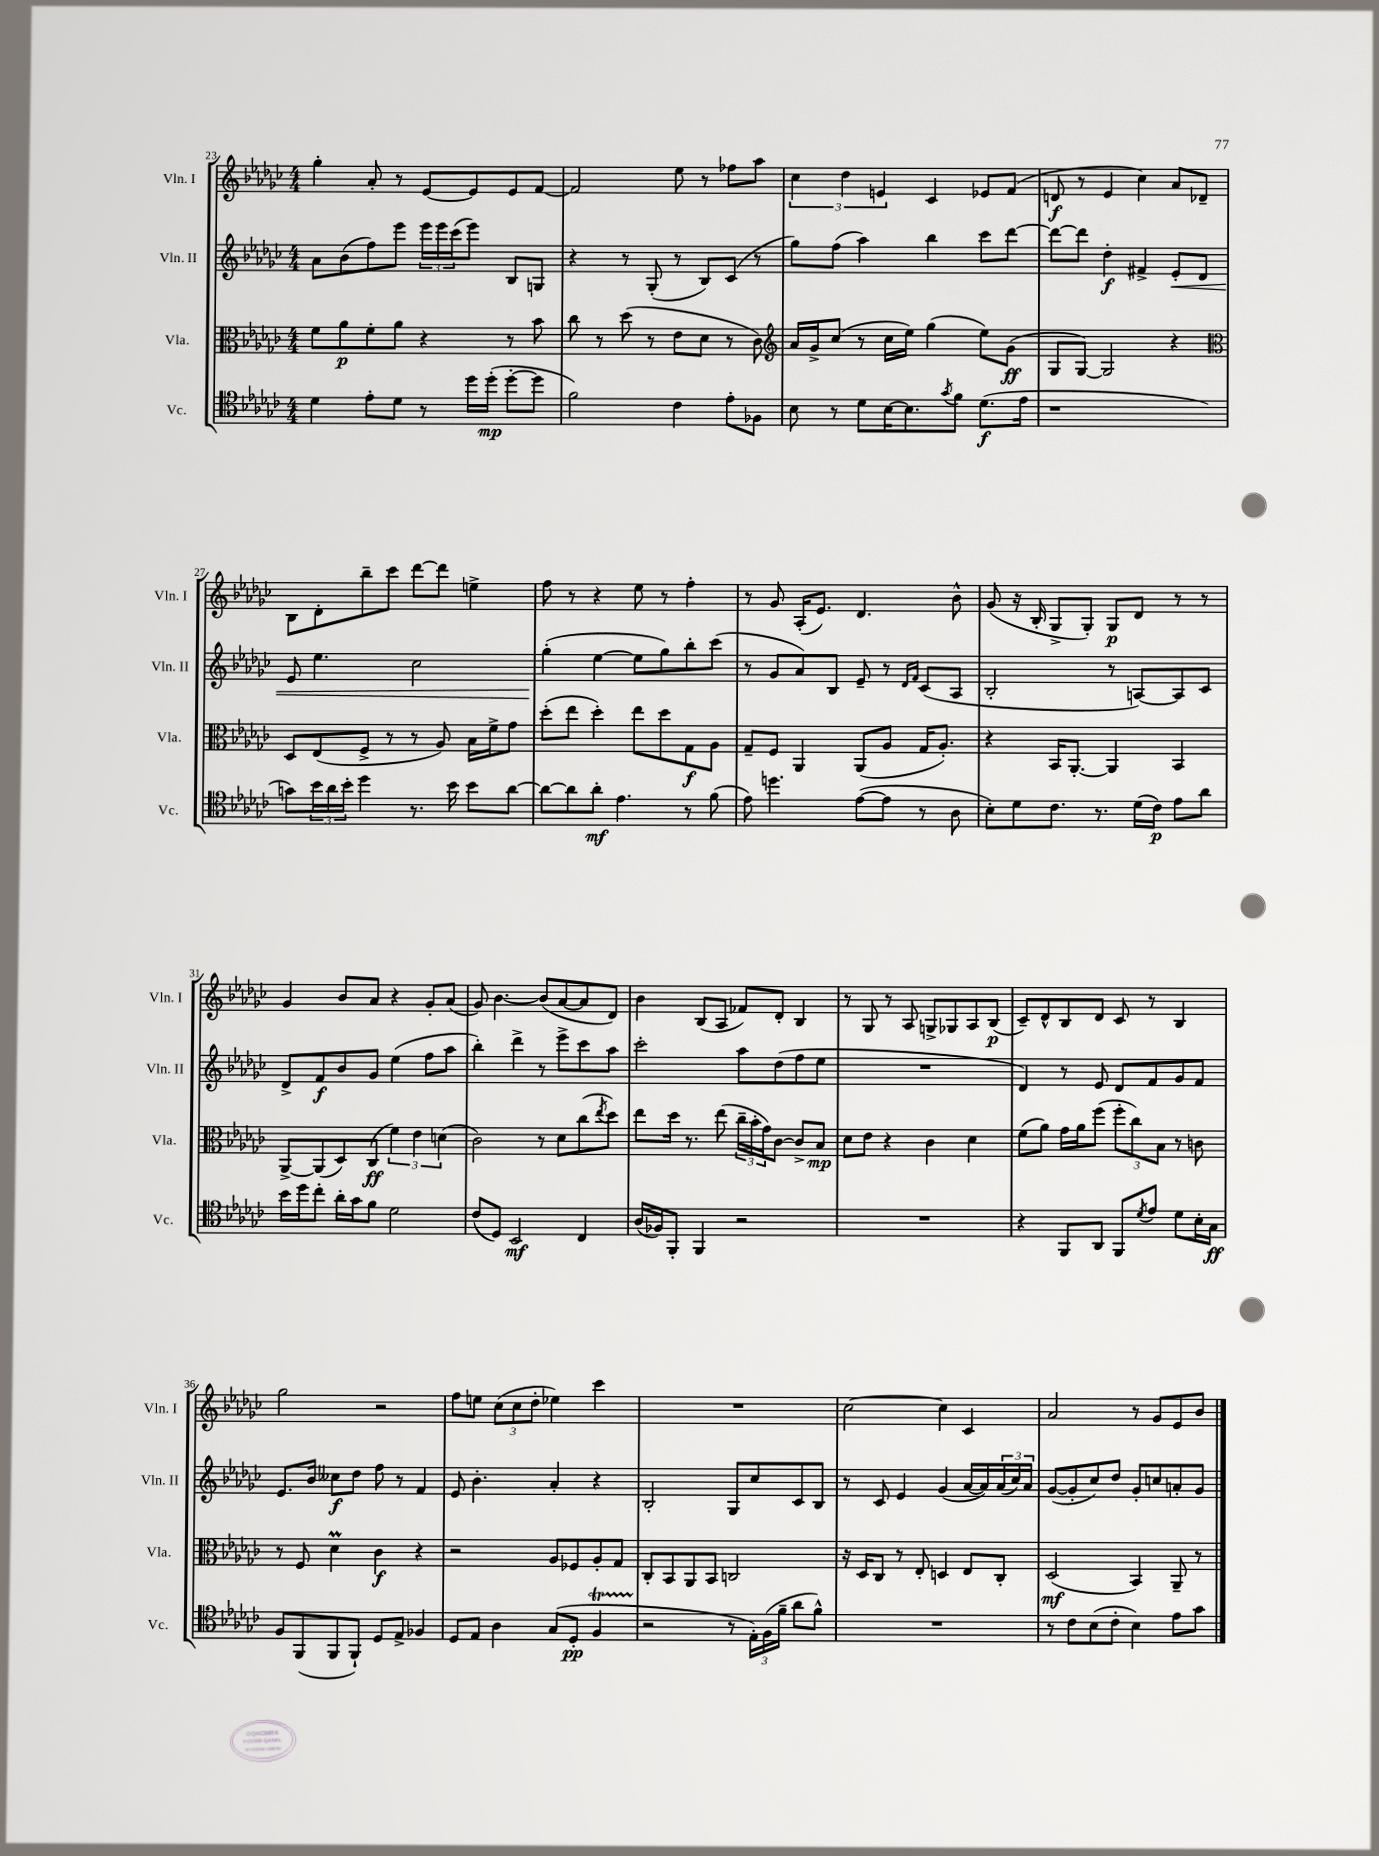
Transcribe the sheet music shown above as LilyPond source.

<<
\new StaffGroup <<
\new Staff = "s0" \with { instrumentName = "Vln. I" shortInstrumentName = "Vln. I" } {
    \clef treble \key ges \major \numericTimeSignature \time 4/4
    ges''4-. aes'8-. r8 ees'8~ ees'8 ees'8 f'8~ |
    f'2 ees''8 r8 fes''8 aes''8 |
    \tuplet 3/2 { ces''4 des''4 e'4 } ces'4 ees'8 f'8( |
    d'8\f r8 ees'4 ces''4) aes'8 des'8-- |
    bes8 des'8-. bes''8-- ces'''8 des'''8~ des'''8 e''4-> |
    f''8 r8 r4 ees''8 r8 f''4-. |
    r8 ges'8 aes16-.( ees'8.) des'4. bes'8-^ |
    ges'8( r16 bes16-. ges8-> ges8-.) ges8\p des'8 r8 r8 |
    ges'4 bes'8 aes'8 r4 ges'8-. aes'8( |
    ges'8) bes'4.~ bes'8( aes'8~ aes'8 des'8) |
    bes'4 bes8( aes8 fes'8) des'8-. bes4 |
    r8 ges8 r8 aes8 g8-> ges8 aes8 bes8\p( |
    ces'8--) des'8-^ bes8 des'8 ces'8 r8 bes4 |
    ges''2 r2 |
    f''8 e''8 \tuplet 3/2 { ces''8( ces''8 des''8-. } ees''4) ces'''4 |
    R1 |
    ces''2~ ces''4 ces'4 |
    aes'2 r8 ges'8 ees'8 bes'8 \bar "|." |
}
\new Staff = "s1" \with { instrumentName = "Vln. II" shortInstrumentName = "Vln. II" } {
    \clef treble \key ges \major \numericTimeSignature \time 4/4
    aes'8 bes'8( f''8) ees'''8 \tuplet 3/2 { ees'''16 ees'''16 ces'''16( } ees'''8) bes8 g8 |
    r4 r8 ges8-.( r8 bes8) ces'8( r8 |
    ges''8) f''8( aes''4) bes''4 ces'''8 des'''8~ |
    des'''8~ des'''8 des''4-.\f fis'4-> ees'8-.\< des'8 |
    ees'8 ees''4. ces''2 |
    ges''4-.\!( ees''4~ ees''8 ges''8) bes''8-. ces'''8( |
    r8 ges'8 aes'8) bes8 ees'8-- r8 \grace { des'16 f'16 } ces'8( aes8 |
    bes2-. r8 a8~) a8 ces'8 |
    des'8-> f'8\f bes'8 ges'8 ees''4( f''8 aes''8 |
    bes''4-.) des'''4-> r8 ees'''8-> ces'''8 aes''8 |
    ces'''2-. aes''8 des''8( f''8 ees''8 |
    R1 |
    des'4) r8 ees'8 des'8 f'8 ges'8 f'8 |
    ees'8. bes'16 ceses''8\f des''8 f''8 r8 f'4 |
    ees'8 bes'4.-. aes'4-. r4 |
    bes2-. ges8 ces''8 ces'8 bes8 |
    r8 ces'8 ees'4 ges'4( aes'16~ aes'16) \tuplet 3/2 { aes'16( ces''16) aes'16 } |
    ges'8~( ges'8-. ces''8) des''8 ges'8-. c''8 a'8-. ges'8 \bar "|." |
}
\new Staff = "s2" \with { instrumentName = "Vla." shortInstrumentName = "Vla." } {
    \clef alto \key ges \major \numericTimeSignature \time 4/4
    f'8 aes'8\p f'8-. aes'8 r4 r8 bes'8 |
    ces''8 r8 des''8( r8 ees'8 des'8 r8 ces'8) |
    \clef treble aes'16 ges'16-> ces''8( r8 ces''16 ees''16) ges''4( ees''8) ges'8\ff( |
    ges8 ges8~) ges2 r4 |
    \clef alto des8 ees8( f8-> r8 r8 aes8) bes16 f'16-> ges'8 |
    des''8-.( ees''8 des''4-.) ees''8 des''8 ges8\f aes8 |
    ges8-- f8 aes,4 aes,8( aes8 ges16 aes8.-.) |
    r4 bes,16 aes,8.~-. aes,4 bes,4 |
    aes,8~-> aes,8( des8) ces8\ff( \tuplet 3/2 { f'4) ees'4 d'4( } |
    ces'2) r8 des'8 ces''8( \acciaccatura { ees''8 } des''8) |
    ees''8 des''16 r8. ees''8( \tuplet 3/2 { ces''16-- bes'16-. ges'16) } ces'8~ ces'8-> bes8\mp |
    des'8 ees'8 r4 ces'4 des'4 |
    f'8( aes'8) ges'16 aes'16 f''8( \tuplet 3/2 { f''8-. ces''8) bes8 } r8 c'8 |
    r8 f8 des'4\prall ces'4\f r4 |
    r2 aes8 fes8 aes8-. ges8 |
    ces8-. bes,8 aes,8 bes,8 c2 |
    r16 des16 ces8 r8 ees8-. d4 ees8 ces8-. |
    des2\mf( bes,4) aes,8-- r8 \bar "|." |
}
\new Staff = "s3" \with { instrumentName = "Vc." shortInstrumentName = "Vc." } {
    \clef tenor \key ges \major \numericTimeSignature \time 4/4
    des'4 ees'8-. des'8 r8 des''16 des''16-.\mp( des''8~-. des''8 |
    f'2) ces'4 ees'8-. fes8 |
    bes8 r8 des'8 bes16~ bes8. \acciaccatura { ges'8 } f'8 des'8.\f( ees'16 |
    r1 |
    g'8) \tuplet 3/2 { bes'16 aes'16 bes'16-. } des''4 r8. bes'16 bes'8 aes'8~ |
    aes'8~ aes'8 aes'8-.\mf ees'4. r8 f'8( |
    ees'8) d''4. ees'8~( ees'8 r8 aes8 |
    bes8-.) des'8 ces'8. r8. des'16( ces'16\p) ees'8 aes'8 |
    bes'16 des''16 ces''8-. aes'16-. ges'16 f'8 des'2 |
    ces'8( des8) bes,2\mf ces4 |
    aes16( fes16) f,8-. f,4 r2 |
    R1 |
    r4 f,8 aes,8 f,8 \acciaccatura { des'8 } ees'8 des'8 bes16-. ges16\ff |
    f8 f,8( f,8 f,8-!) des8 ees8-> fes4 |
    des8 ees8 aes4 ges8( des8-.\pp f4\startTrillSpan |
    r2\stopTrillSpan r8 \tuplet 3/2 { ees16-.) f16( f'16-- } aes'8 f'8-^) |
    R1 |
    r8 ces'8 bes8( ces'8-. bes4) ees'8 ges'8 \bar "|." |
}
>>
>>
\layout { \context { \Score currentBarNumber = #23 } }
